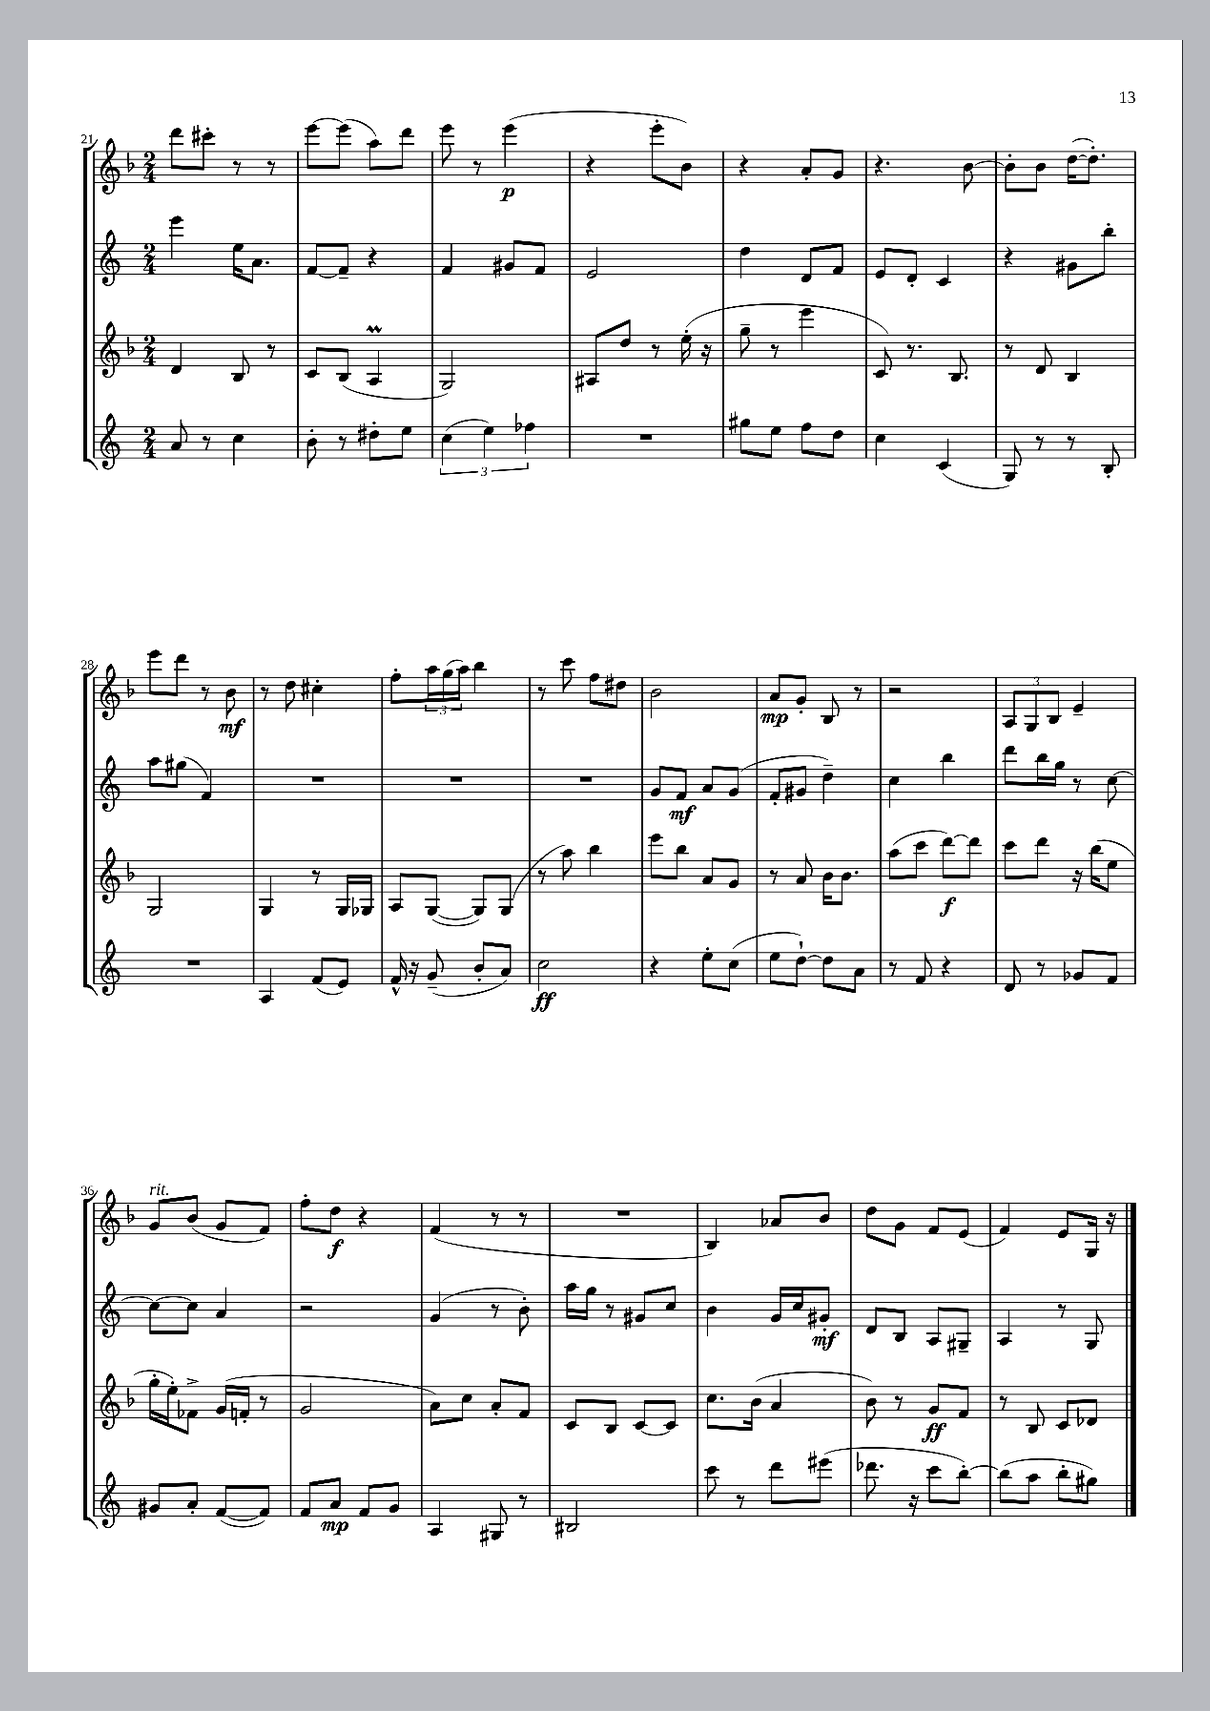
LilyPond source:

<<
\new StaffGroup <<
\new Staff = "s0" {
    \clef treble \key f \major \numericTimeSignature \time 2/4
    d'''8 cis'''8-. r8 r8 |
    e'''8~ e'''8( a''8) d'''8 |
    e'''8 r8 e'''4\p( |
    r4 e'''8-. bes'8) |
    r4 a'8-. g'8 |
    r4. bes'8~ |
    bes'8-. bes'8 d''16~( d''8.-.) |
    e'''8 d'''8 r8 bes'8\mf |
    r8 d''8 cis''4-. |
    f''8-. \tuplet 3/2 { a''16 g''16( a''16) } bes''4 |
    r8 c'''8 f''8 dis''8 |
    bes'2 |
    a'8\mp g'8-. bes8 r8 |
    r2 |
    \tuplet 3/2 { a8 g8 bes8 } e'4-- |
    g'8^\markup { \italic "rit." } bes'8( g'8 f'8) |
    f''8-. d''8\f r4 |
    f'4( r8 r8 |
    R2 |
    bes4) aes'8 bes'8 |
    d''8 g'8 f'8 e'8( |
    f'4) e'8 g16 r16 \bar "|." |
}
\new Staff = "s1" {
    \clef treble \key c \major \numericTimeSignature \time 2/4
    e'''4 e''16 a'8. |
    f'8~ f'8-- r4 |
    f'4 gis'8 f'8 |
    e'2 |
    d''4 d'8 f'8 |
    e'8 d'8-. c'4 |
    r4 gis'8 b''8-. |
    a''8 gis''8( f'4) |
    R2 |
    R2 |
    R2 |
    g'8 f'8\mf a'8 g'8( |
    f'8-. gis'8 d''4--) |
    c''4 b''4 |
    d'''8 b''16 g''16 r8 c''8~ |
    c''8~ c''8 a'4 |
    r2 |
    g'4( r8 b'8-.) |
    a''16 g''16 r8 gis'8 c''8 |
    b'4 g'16 c''16 gis'8-.\mf |
    d'8 b8 a8 gis8-- |
    a4 r8 g8 \bar "|." |
}
\new Staff = "s2" {
    \clef treble \key f \major \numericTimeSignature \time 2/4
    d'4 bes8 r8 |
    c'8 bes8( a4\prall |
    g2) |
    ais8 d''8 r8 e''16-.( r16 |
    g''8-- r8 e'''4 |
    c'8) r8. bes8. |
    r8 d'8 bes4 |
    g2 |
    g4 r8 g16 ges16 |
    a8 g8~( g8) g8( |
    r8 a''8) bes''4 |
    e'''8 bes''8 a'8 g'8 |
    r8 a'8 bes'16 bes'8. |
    a''8( c'''8 d'''8~\f) d'''8 |
    c'''8 d'''8 r16 bes''16( e''8 |
    g''16-. e''16-.) fes'8-> g'16( f'16-. r8 |
    g'2 |
    a'8) c''8 a'8-. f'8 |
    c'8 bes8 c'8~ c'8 |
    c''8. bes'16( a'4 |
    bes'8) r8 g'8\ff f'8 |
    r8 bes8 c'8 des'8 \bar "|." |
}
\new Staff = "s3" {
    \clef treble \key c \major \numericTimeSignature \time 2/4
    a'8 r8 c''4 |
    b'8-. r8 dis''8-. e''8 |
    \tuplet 3/2 { c''4( e''4) fes''4 } |
    R2 |
    gis''8 e''8 f''8 d''8 |
    c''4 c'4( |
    g8) r8 r8 b8-. |
    R2 |
    a4 f'8( e'8) |
    f'16-^ r16 g'8--( b'8-. a'8) |
    c''2\ff |
    r4 e''8-. c''8( |
    e''8 d''8~-!) d''8 a'8 |
    r8 f'8 r4 |
    d'8 r8 ges'8 f'8 |
    gis'8 a'8-. f'8~( f'8) |
    f'8 a'8\mp f'8 g'8 |
    a4 gis8 r8 |
    bis2 |
    c'''8 r8 d'''8 eis'''8( |
    des'''8. r16 c'''8 b''8~-.) |
    b''8( a''8 b''8-. gis''8) \bar "|." |
}
>>
>>
\layout { \context { \Score currentBarNumber = #21 } }
